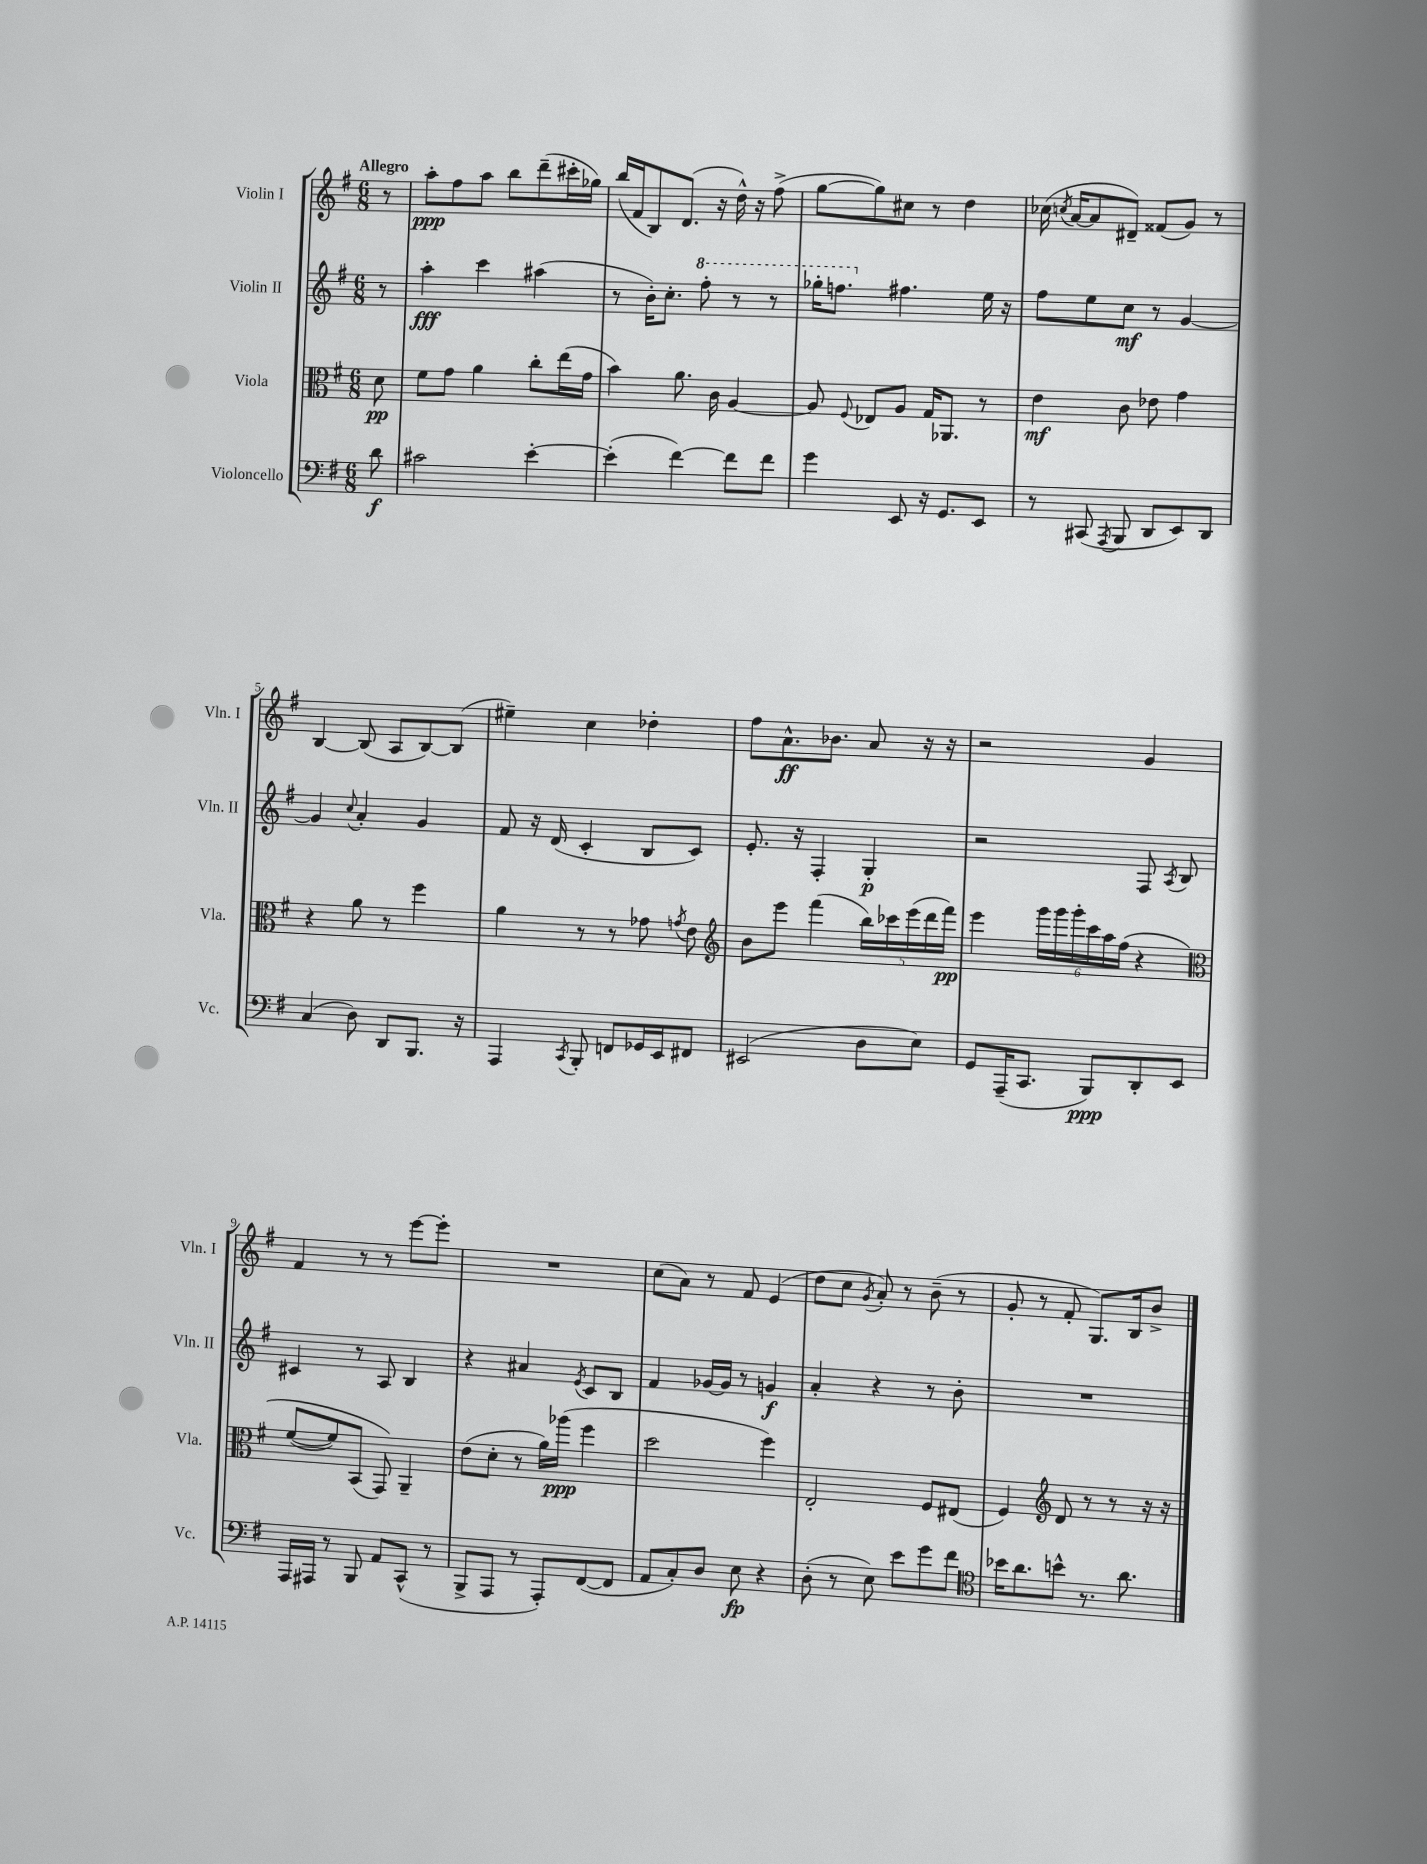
<<
\new StaffGroup <<
\new Staff = "s0" \with { instrumentName = "Violin I" shortInstrumentName = "Vln. I" } {
    \clef treble \key g \major \numericTimeSignature \time 6/8 \partial 8 \tempo "Allegro"
    \autoBeamOff r8 |
    a''8[-.\ppp fis''8 a''8] b''8[ d'''8--( cis'''16-. ges''16]) |
    b''16[( fis'16 b8) d'8.]( r16 d''16-^) r16 fis''8->( |
    g''8[~ g''8) cis''8] r8 d''4 |
    ces''16( \acciaccatura { c''8 } a'16[~ a'8 dis'8]--) fisis'8[( g'8]) r8 |
    b4~ b8( a8[ b8~) b8]( |
    eis''4--) c''4 des''4-. |
    fis''8[ a'8.-^\ff bes'8.] a'8 r16 r16 |
    r2 g'4 |
    fis'4 r8 r8 e'''8[~ e'''8]-. |
    R2. |
    c''8[( a'8]) r8 fis'8 e'4( |
    d''8[ c''8] \acciaccatura { g'8 } a'8-.) r8 b'8--( r8 |
    g'8-. r8 fis'8-. g8.[) b16 b'8]-> \bar "|." |
}
\new Staff = "s1" \with { instrumentName = "Violin II" shortInstrumentName = "Vln. II" } {
    \clef treble \key g \major \numericTimeSignature \time 6/8 \partial 8
    \autoBeamOff r8 |
    a''4-.\fff c'''4 ais''4( |
    r8 b'16[-.) c''8.]-. \ottava #1 fis'''8-. r8 r8 |
    ges'''16[-. f'''8.] \ottava #0 fis''!4. e''16 r16 |
    fis''8[ e''8 c''8]\mf r8 g'4~ |
    g'4 \appoggiatura { c''8 } a'4-. g'4 |
    fis'8 r16 d'16( c'4-. b8[ c'8]) |
    e'8.-. r16 fis4-. g4-.\p |
    r2 fis8 \acciaccatura { a8 } b8 |
    cis'4 r8 a8 b4 |
    r4 ais'4 \acciaccatura { e'8 } c'8[ b8] |
    fis'4 ges'16[~ ges'16] r8 g'4\f |
    a'4-. r4 r8 b'8-. |
    R2. \bar "|." |
}
\new Staff = "s2" \with { instrumentName = "Viola" shortInstrumentName = "Vla." } {
    \clef alto \key g \major \numericTimeSignature \time 6/8 \partial 8
    \autoBeamOff d'8\pp |
    fis'8[ g'8] a'4 c''8[-. e''16( g'16] |
    b'4) a'8. c'16 a4~ |
    a8 \appoggiatura { fis8 } ees8[ a8] g16[ aes,8.] r8 |
    e'4\mf c'8 ees'8 g'4 |
    r4 a'8 r8 fis''4 |
    a'4 r8 r8 ges'8 \acciaccatura { g'8 } e'8 |
    \clef treble b'8[ e'''8] fis'''4( \tuplet 5/4 { b''16[) ces'''16 e'''16( d'''16 fis'''16]\pp) } |
    e'''4 \tuplet 6/4 { g'''16[ g'''16 g'''16-. c'''16 a''16 fis''16]\( } r4 |
    \clef alto fis'8[~( fis'8) b,8]( g,8)\) a,4-- |
    e'8[( d'8]-. r8 a'16[) aes''16]\ppp( fis''4 |
    d''2 fis''4) |
    e2-. fis8[ eis8]( |
    fis4) \clef treble d'8 r8 r8 r16 r16 \bar "|." |
}
\new Staff = "s3" \with { instrumentName = "Violoncello" shortInstrumentName = "Vc." } {
    \clef bass \key g \major \numericTimeSignature \time 6/8 \partial 8
    \autoBeamOff d'8\f |
    cis'2 e'4~-. |
    e'4-.( fis'4~) fis'8[ fis'8] |
    g'4 e,8 r16 g,8.[ e,8] |
    r8 cis,8( \acciaccatura { a,,8 } b,,8 d,8[ e,8) d,8] |
    c4( d8) d,8[ b,,8.] r16 |
    a,,4 \acciaccatura { c,8 } b,,8-. f,8[ ges,16 e,16 fis,8] |
    eis,2( d8[ e8]) |
    g,8[ a,,16--( c,8.] b,,8[\ppp) d,8-. e,8] |
    a,,16[ ais,,16] r8 b,,8 a,8[ c,8]-^( r8 |
    b,,8[-> a,,8] r8 a,,8[-.) fis,8~( fis,8] |
    a,8[ c8-.) d8] e8\fp r4 |
    d8-.( r8 e8) e'8[ g'8 fis'8] |
    \clef tenor bes'16[ a'8. b'8]-^ r8. a'8. \bar "|." |
}
>>
>>
